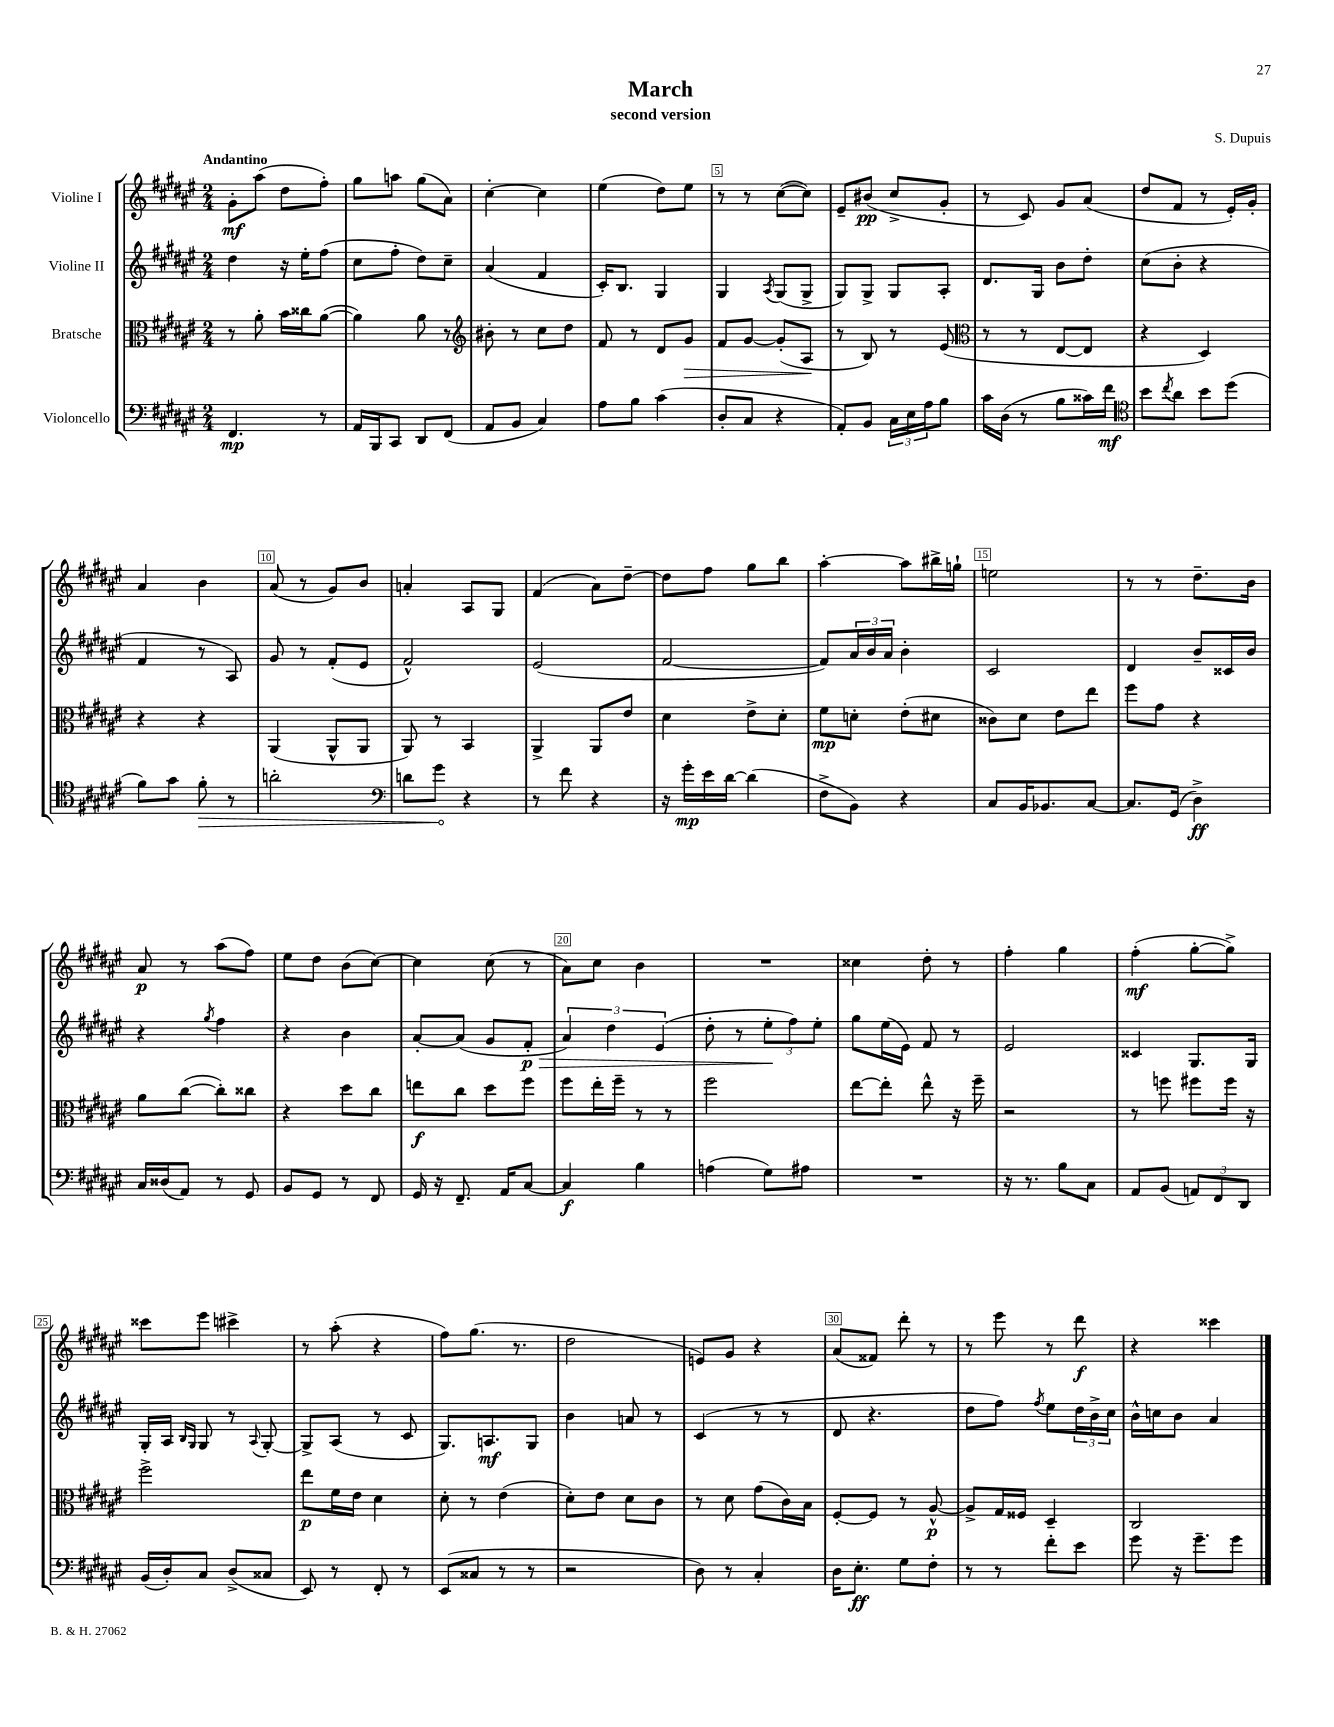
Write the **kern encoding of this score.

**kern	**kern	**kern	**kern
*staff4	*staff3	*staff2	*staff1
*clefF4	*clefC3	*clefG2	*clefG2
*k[f#c#g#d#a#e#]	*k[f#c#g#d#a#e#]	*k[f#c#g#d#a#e#]	*k[f#c#g#d#a#e#]
*M2/4	*M2/4	*M2/4	*M2/4
4.FF#	8r	4dd#	8g#'
.	8a#'	.	(8aa#
.	16b	16r	8dd#
.	16cc##	16ee#'	.
8r	([8a#	(8ff#	8ff#')
=	=	=	=
16AA#	4a#])	8cc#	8gg#
16BBB	.	.	.
8CC#	.	8ff#'	8aa
8DD#	8a#	8dd#)	(8gg#
(8FF#	8r	8cc#~	8a#)
=	=	=	=
*	*clefG2	*	*
8AA#	8b#'	(4a#	[4cc#'
8BB	8r	.	.
4C#)	8cc#	4f#	4cc#]
.	8dd#	.	.
=	=	=	=
8A#	8f#	16c#')	(4ee#
.	.	8.B	.
8B	8r	.	.
(4c#	8d#	4G#	8dd#)
.	8g#	.	8ee#
=	=	=	=
8D#'	8f#	4G#	8r
8C#	[8g#	.	8r
.	.	8qA#	.
4r	(8g#']	(8G#	([8cc#
.	8A#	8G#^	8cc#])
=	=	=	=
8AA#')	8r	8G#)	8e#~
8BB	8B)	8G#^	(8b#
24C#	8r	8G#	8cc#^
24E#	.	.	.
24A#	.	.	.
8B	(8e#	8A#'	8g#'
=	=	=	=
*	*clefC3	*	*
16c#	8r	8.d#	8r
(16D#	.	.	.
8r	8r	.	8c#)
.	.	16G#	.
8B	[8E#	8b	8g#
16c##)	8E#]	8dd#'	(8a#
16f#	.	.	.
=	=	=	=
*clefC4	*	*	*
8b	4r	(8cc#	8dd#
8qcc#	.	.	.
8a#	.	8b'	8f#
8b	4D#)	4r	8r
(8dd#	.	.	16e#')
.	.	.	16g#'
=	=	=	=
8f#)	4r	4f#	4a#
8g#	.	.	.
8f#'	4r	8r	4b
8r	.	8A#)	.
=	=	=	=
2a'	(4AA#	8g#	(8a#
.	.	8r	8r
.	8AA#^^	(8f#'	8g#)
.	8AA#	8e#	8b
=	=	=	=
*clefF4	*	*	*
8d	8AA#)	2f#^^)	4a'
8g#	8r	.	.
4r	4BB	.	8A#
.	.	.	8G#
=	=	=	=
8r	4AA#^	(2e#	(4f#
8f#	.	.	.
4r	8AA#	.	8a#)
.	8e#	.	[8dd#~
=	=	=	=
16r	4d#	[2f#	8dd#]
16g#'	.	.	.
16e#	.	.	8ff#
[16d#	.	.	.
(4d#]	8e#^	.	8gg#
.	8d#'	.	8bb
=	=	=	=
8F#^	8f#	8f#])	[4aa#'
8BB)	8d'	24a#	.
.	.	24b	.
.	.	24a#	.
4r	(8e#'	4b'	8aa#]
.	8d#	.	16bb#^
.	.	.	16gg`
=	=	=	=
8C#	8c##)	2c#	2ee
16BB	8d#	.	.
8.BB-	.	.	.
.	8e#	.	.
[8C#	8ee#	.	.
=	=	=	=
8.C#]	8ff#	4d#	8r
.	8g#	.	8r
(16GG#	.	.	.
4D#^)	4r	8b~	8.dd#~
.	.	16c##	.
.	.	16b	16b
=	=	=	=
16C#	8a#	4r	8a#
(16D##	.	.	.
8AA#)	([8cc#	.	8r
.	.	8qgg#	.
8r	8cc#'])	4ff#	(8aa#
8GG#	8cc##	.	8ff#)
=	=	=	=
8BB	4r	4r	8ee#
8GG#	.	.	8dd#
8r	8dd#	4b	(8b
8FF#	8cc#	.	[8cc#)
=	=	=	=
16GG#	8ee	[8a#'	4cc#]
16r	.	.	.
8.FF#~	8cc#	(8a#]	.
.	8dd#	8g#	(8cc#
16AA#	.	.	.
[8C#	8ff#	8f#'	8r
=	=	=	=
4C#]	8ff#	6a#)	8a#)
.	16ee#'	.	8cc#
.	.	6dd#	.
.	16ff#~	.	.
4B	8r	.	4b
.	.	(6e#	.
.	8r	.	.
=	=	=	=
(4A	2ff#	8dd#'	2r
.	.	8r	.
8G#)	.	12ee#'	.
.	.	12ff#)	.
8A#	.	.	.
.	.	12ee#'	.
=	=	=	=
2r	[8ee#	8gg#	4cc##
.	8ee#']	(16ee#	.
.	.	16e#)	.
.	8ee#^^	8f#	8dd#'
.	16r	8r	8r
.	16ff#~	.	.
=	=	=	=
16r	2r	2e#	4ff#'
8.r	.	.	.
8B	.	.	4gg#
8C#	.	.	.
=	=	=	=
8AA#	8r	4c##	(4ff#'
(8BB	8ff	.	.
12AA)	8ff#	8.G#	[8gg#'
12FF#	.	.	.
.	16ff#	.	8gg#^])
12DD#	.	.	.
.	16r	16G#	.
=	=	=	=
(16BB	2ff#^	16G#'	8ccc##
16D#')	.	16A#	.
.	.	16qqB	.
.	.	16qqG#	.
8C#	.	8G#	8eee#
(8D#^	.	8r	4ccc#^
.	.	8qqA#	.
8C##	.	[8G#'	.
=	=	=	=
8EE#)	8ee#	8G#^]	8r
8r	16f#	(8A#	(8aa#'
.	16e#	.	.
8FF#'	4d#	8r	4r
8r	.	8c#	.
=	=	=	=
(8EE#	8d#'	8.G#)	8ff#)
8C##	8r	.	(8.gg#
.	.	8.A	.
8r	(4e#	.	.
.	.	.	8.r
8r	.	8G#	.
=	=	=	=
2r	8d#')	4b	2dd#
.	8e#	.	.
.	8d#	8a	.
.	8c#	8r	.
=	=	=	=
8D#)	8r	(4c#	8e)
8r	8d#	.	8g#
4C#'	(8g#	8r	4r
.	16c#)	8r	.
.	16B	.	.
=	=	=	=
16D#	[8F#'	8d#	(8a#
8.E#'	.	.	.
.	8F#]	4.r	8f##)
8G#	8r	.	8ddd#'
8F#'	[8A#^^	.	8r
=	=	=	=
8r	8A#^]	8dd#	8r
8r	16G#	8ff#)	8eee#
.	16F##	.	.
.	.	8qff#	.
8f#'	4D#~	8ee#	8r
8e#	.	24dd#	8ddd#
.	.	24b^	.
.	.	24cc#	.
=	=	=	=
8g#	2C#	16b^^	4r
.	.	16cc	.
16r	.	8b	.
8.g#~	.	.	.
.	.	4a#	4ccc##
8g#	.	.	.
==	==	==	==
*-	*-	*-	*-
